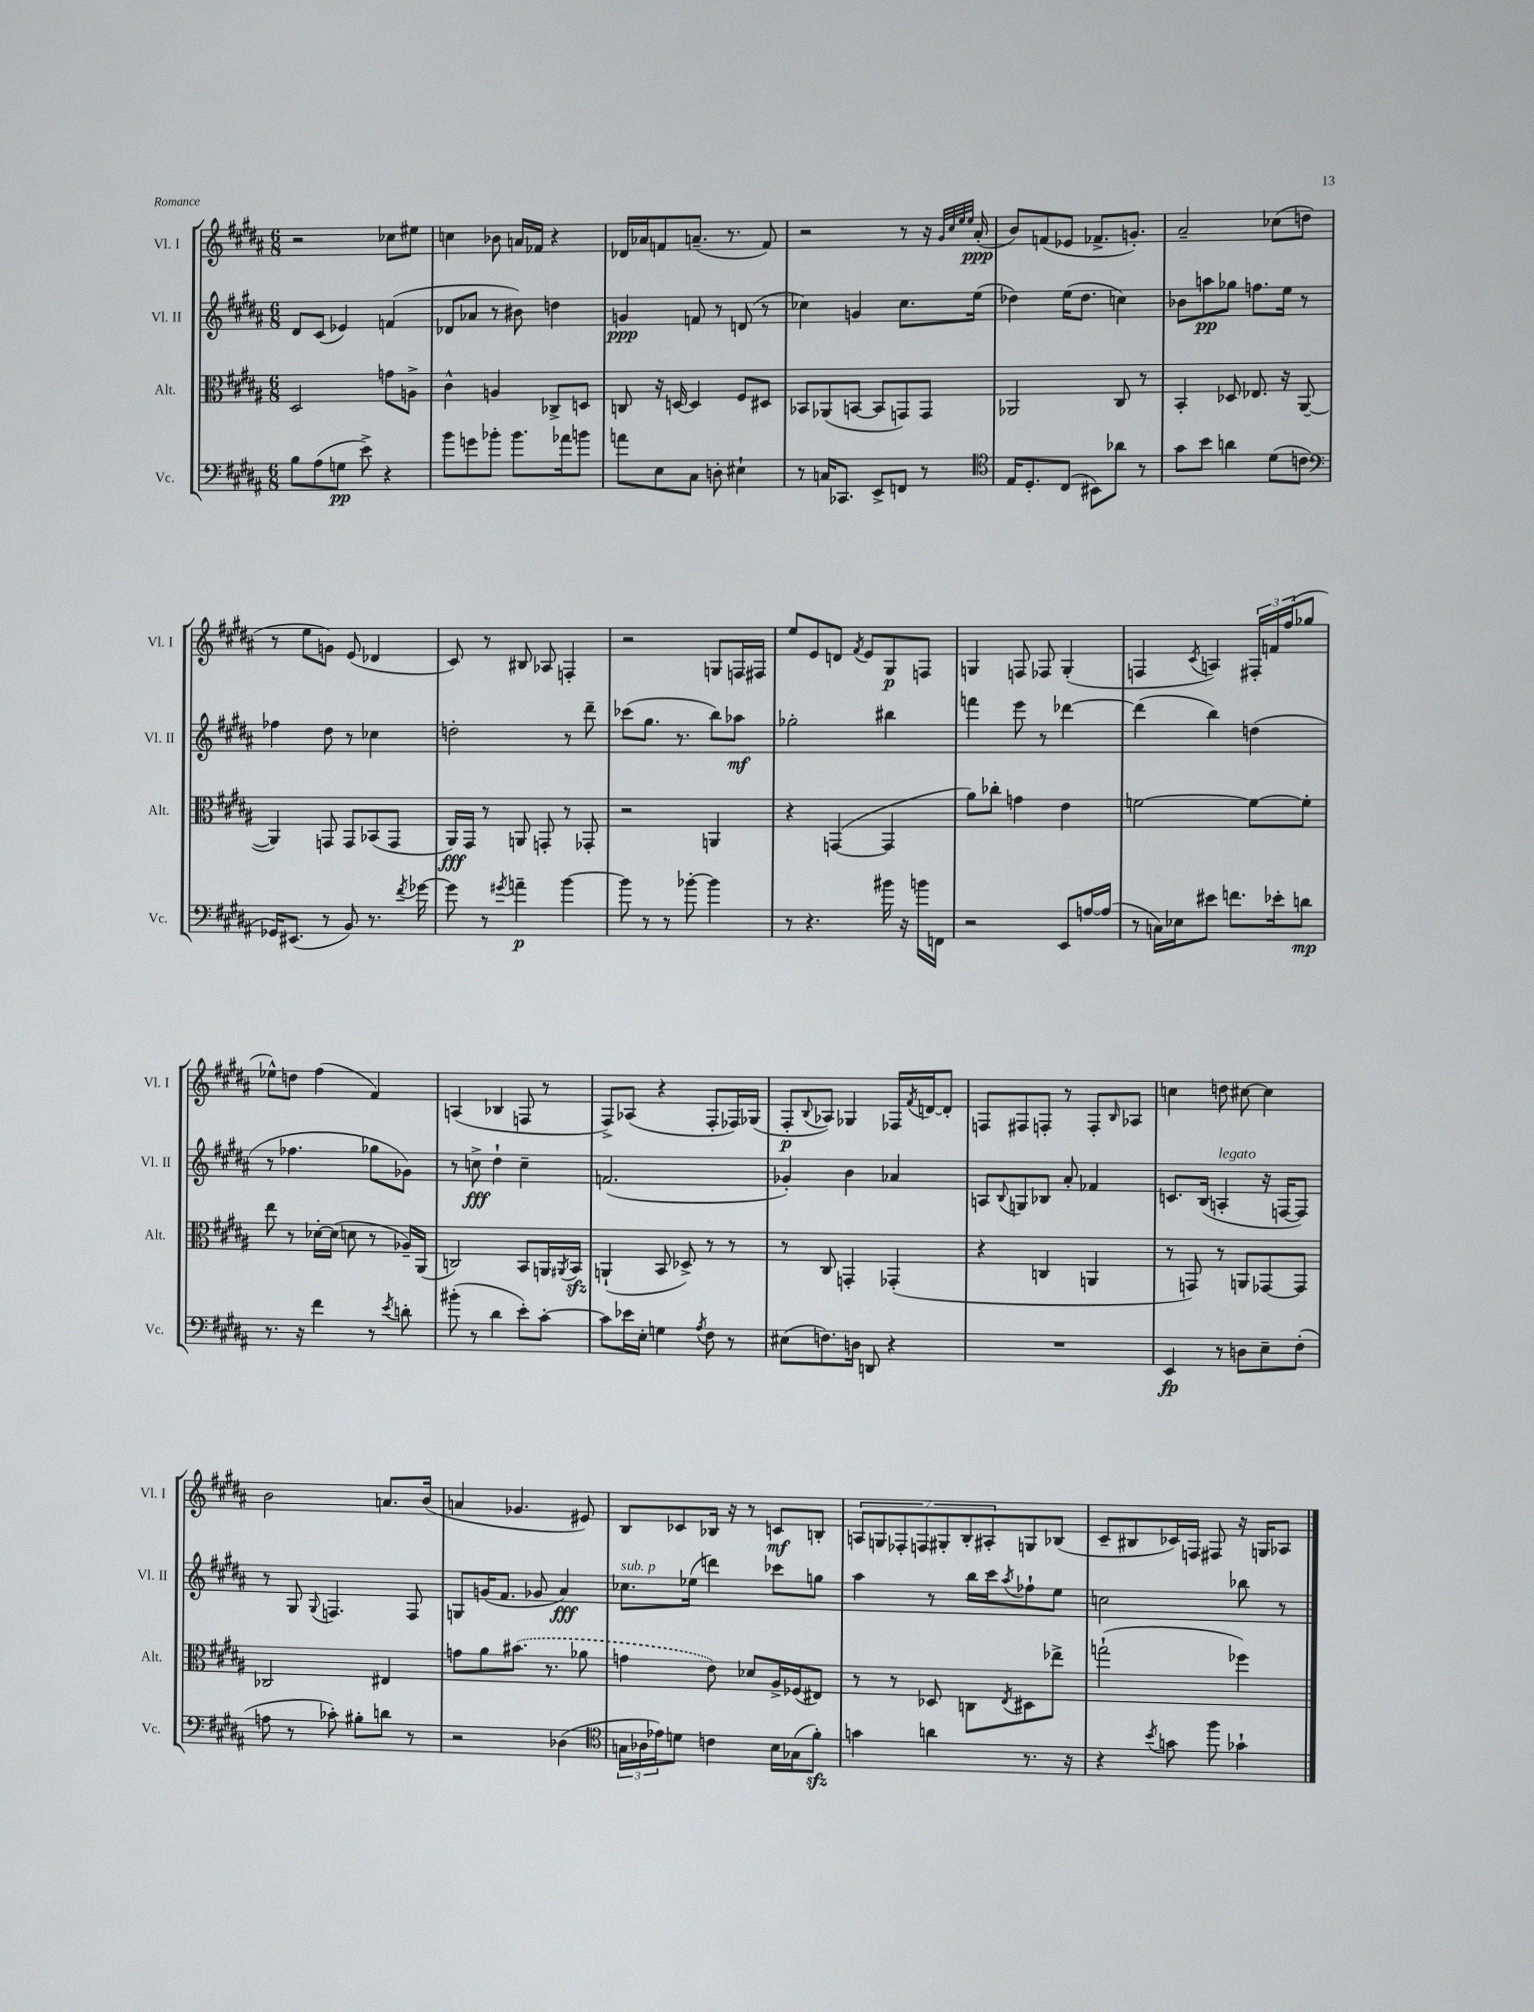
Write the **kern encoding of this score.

**kern	**dynam	**kern	**dynam	**kern	**dynam	**kern	**dynam
*part4	*part4	*part3	*part3	*part2	*part2	*part1	*part1
*staff4	*staff4	*staff3	*staff3	*staff2	*staff2	*staff1	*staff1
*I"Vc.	*	*I"Alt.	*	*I"Vl. II	*	*I"Vl. I	*
*I'Vc.	*	*I'Alt.	*	*I'Vl. II	*	*I'Vl. I	*
*clefF4	*	*clefC3	*	*clefG2	*	*clefG2	*
*k[f#c#g#d#a#]	*	*k[f#c#g#d#a#]	*	*k[f#c#g#d#a#]	*	*k[f#c#g#d#a#]	*
*M6/8	*	*M6/8	*	*M6/8	*	*M6/8	*
=71	=71	=71	=71	=71	=71	=71	=71
8B\L	.	2D#/	.	8d#/L	.	2r	.
(8A#\	.	.	.	(8c#/J	.	.	.
8Gn\J	pp	.	.	4e-X/)	.	.	.
8e^\)	.	.	.	.	.	.	.
4r	.	8gn\L	.	(4fn/	.	8cc-X\L	.
.	.	8An^\J	.	.	.	8ee#X\J	.
=72	=72	=72	=72	=72	=72	=72	=72
8b\L	.	4c#^^\	.	8d-X/L	.	4ccn\	.
8gn\	.	.	.	8a-X/J	.	.	.
8b-X'\J	.	4An/	.	8r	.	8b-X\	.
8.b-\L	.	.	.	8b#X\)	.	16an/LL	.
.	.	.	.	.	.	16f-X/JJ	.
.	.	8C-X^/L	.	4ddn\	.	4r	.
16a-X\k	.	.	.	.	.	.	.
8bn\J	.	8Dn/J	.	.	.	.	.
=73	=73	=73	=73	=73	=73	=73	=73
8an\L	.	8Cn/	.	4gn/	ppp	16d-X/LL	.
.	.	.	.	.	.	16a-X/J	.
8E\	.	16r	.	.	.	8fn/	.
.	.	[16Dn/	.	.	.	.	.
8C#\J	.	4D/]	.	8fn/	.	(8.an~/J	.
8Dn'\	.	.	.	8r	.	.	.
.	.	.	.	.	.	8.r	.
4E#X`\	.	8F#/L	.	(8dn/	.	.	.
.	.	8D#X/J	.	8r	.	8f/)	.
=74	=74	=74	=74	=74	=74	=74	=74
8r	.	8BB-X/L	.	4cc-X\)	.	2r	.
16Cn/KL	.	(8AA-X/	.	.	.	.	.
8.CC-X/J	.	.	.	.	.	.	.
.	.	[8BBn/J	.	4gn/	.	.	.
8EE^/L	.	8BB/L]	.	.	.	.	.
8FFn/J	.	8GGn/)	.	8.cc-\L	.	8r	.
8r	.	8GG/J	.	.	.	16r	.
.	.	.	.	.	.	32qqg#/LLL	.
.	.	.	.	.	.	32qqcc#/	.
.	.	.	.	.	.	32qqee/	.
.	.	.	.	.	.	32qqee/JJJ	.
.	.	.	.	(16ee\Jk	.	(16a#'/	ppp
=75	=75	=75	=75	=75	=75	=75	=75
*clefC4	*	*	*	*	*	*	*
16E/KL	.	2AA-X/	.	4dd-X\)	.	8b/L)	.
8.D#'/	.	.	.	.	.	.	.
.	.	.	.	.	.	(8fn/	.
(8C#/J	.	.	.	(16ee\KL	.	8e-X/J	.
.	.	.	.	8.dd-\J	.	.	.
8BB#X\L)	.	.	.	.	.	8.f-X^/L	.
8a-X\J	.	8C#/	.	4ccn\)	.	.	.
.	.	.	.	.	.	8.gn'/J)	.
8r	.	8r	.	.	.	.	.
=76	=76	=76	=76	=76	=76	=76	=76
8g#\L	.	4BB'/	.	8b-X\L	.	2a#~/	.
8b\J	.	.	.	8aan\	pp	.	.
4an\	.	8D-X/	.	8gg-X\J	.	.	.
.	.	8.E-X/	.	8.ffn\L	.	.	.
(8d#\L	.	.	.	.	.	(8cc-X\L	.
.	.	16r	.	16ee\Jk	.	.	.
8cn\J	.	([8AA#/	.	8r	.	8ddn\J	.
!!LO:LB:g=z
=77	=77	=77	=77	=77	=77	=77	=77
*clefF4	*	*	*	*	*	*	*
16GG-X/KL)	.	4AA#/])	.	4ff-X\	.	8r	.
(8.EE#X/J	.	.	.	.	.	.	.
.	.	.	.	.	.	8ee\L	.
8r	.	8GGn/	.	8dd#\	.	8gn\J)	.
8BB/)	.	8GG/L	.	8r	.	(8e/	.
8.r	.	(8BB-X/	.	4cc-X\	.	4d-X/	.
.	.	8GG/J	.	.	.	.	.
8qf#/	.	.	.	.	.	.	.
[16g-X\	.	.	.	.	.	.	.
=78	=78	=78	=78	=78	=78	=78	=78
8g-\]	.	16AA#/LL)	fff	2ddn'\	.	8c#/)	.
.	.	16GG#/JJ	.	.	.	.	.
8r	.	8r	.	.	.	8r	.
8qg#X/	.	.	.	.	.	.	.
4an~\	p	8AAn/	.	.	.	8B#X/	.
.	.	8GGn'/	.	.	.	8A-X/	.
[4b\	.	8r	.	8r	.	4Fn'/	.
.	.	8GG-X'/	.	8ddd#~\	.	.	.
=79	=79	=79	=79	=79	=79	=79	=79
8b\]	.	2r	.	(8ccc-X\L	.	2r	.
8r	.	.	.	8.gg#\J	.	.	.
8r	.	.	.	.	.	.	.
.	.	.	.	8.r	.	.	.
[8b-X'\	.	.	.	.	.	.	.
4b-\]	.	4AAn/	.	8bb\L)	.	8Gn/L	.
.	.	.	.	8aa-X\J	mf	16Fn/L	.
.	.	.	.	.	.	16F#X/JJ	.
=80	=80	=80	=80	=80	=80	=80	=80
8r	.	4r	.	2gg-X'\	.	8ee/L	.
4.r	.	.	.	.	.	8e/	.
.	.	([4GGn/	.	.	.	8dn/J	.
.	.	.	.	.	.	8qf#/	.
.	.	.	.	.	.	8e/L	.
16b#X\	.	4GG/]	.	4bb#X\	.	8G#/	p
16r	.	.	.	.	.	.	.
16bn\LL	.	.	.	.	.	8Fn/J	.
16FFn\JJ	.	.	.	.	.	.	.
=81	=81	=81	=81	=81	=81	=81	=81
2r	.	8a#\L)	.	4fffn\	.	4Gn/	.
.	.	8cc-X'\J	.	.	.	.	.
.	.	4gn\	.	8eee\	.	8Fn/	.
.	.	.	.	8r	.	8F-X/	.
8EE/L	.	4e\	.	[4ddd-X\	.	(4G'/	.
[16An/L	.	.	.	.	.	.	.
(16A/JJ]	.	.	.	.	.	.	.
=82	=82	=82	=82	=82	=82	=82	=82
8r	.	[2fn\	.	(4ddd-\]	.	4Fn/	.
16Cn\LL)	.	.	.	.	.	.	.
16E-X\J	.	.	.	.	.	.	.
.	.	.	.	.	.	8qc#/	.
8e#X\J	.	.	.	4bb\)	.	4An/)	.
8.fn\L	.	.	.	.	.	.	.
.	.	8f\L_	.	(4ddn\	.	24F#X'/LL	.
.	.	.	.	.	.	24fn/	.
16e-X'\k	.	.	.	.	.	.	.
.	.	.	.	.	.	(24ff#/J	.
8dn\J	mp	8f'\J]	.	.	.	8gg-X/J	.
!!LO:LB:g=z
=83	=83	=83	=83	=83	=83	=83	=83
8.r	.	8ee\	.	8r	.	8ee-X^^\L)	.
.	.	8r	.	4.ff-X\	.	8ddn\J	.
16r	.	.	.	.	.	.	.
4f#\	.	[16d-X'\LL	.	.	.	(4ff#\	.
.	.	(16d-\JJ]	.	.	.	.	.
.	.	8dn\	.	.	.	.	.
8r	.	8r	.	8gg-X\L	.	4f#/)	.
8qe/	.	.	.	.	.	.	.
8dn'\	.	16A-X~/LL)	.	8g-X\J)	.	.	.
.	.	(16AA#/JJ	.	.	.	.	.
=84	=84	=84	=84	=84	=84	=84	=84
(8b#X'\	.	2Cn/)	.	8r	.	(4An/	.
8r	.	.	.	8ccn^\	fff	.	.
4d#\	.	.	.	4dd#`\	.	4B-X/	.
8e'\L)	.	8BB/L	.	4cc~\	.	8Fn/	.
[8c#'\J	.	16AAn/L	.	.	.	8r	.
.	.	8qAA#X/	.	.	.	.	.
.	.	16BBzz/JJ	.	.	.	.	.
=85	=85	=85	=85	=85	=85	=85	=85
8c#\L]	.	(4AAn`/	.	(2.fn/	.	8F#^/L)	.
16e-X\L	.	.	.	.	.	(8A-X/J	.
16E'\JJ	.	.	.	.	.	.	.
4Gn\	.	8BB/	.	.	.	4r	.
.	.	8D-X^/)	.	.	.	.	.
8qA#/	.	.	.	.	.	.	.
8F#\	.	8r	.	.	.	8F#'/L	.
8r	.	8r	.	.	.	16F-X/L)	.
.	.	.	.	.	.	(16G-X/JJ	.
=86	=86	=86	=86	=86	=86	=86	=86
(8E#X\L	.	8r	.	4g-X'/)	.	8F#'/L	p
.	.	.	.	.	.	8qqB/	.
8.Fn\)	.	8C#/	.	.	.	8A-X/J)	.
.	.	4GGn'/	.	4b\	.	4G-X/	.
16Dn\Jk	.	.	.	.	.	.	.
8DDn/	.	.	.	.	.	.	.
4r	.	(4GG-X'/	.	4a-X/	.	16F-X/LL	.
.	.	.	.	.	.	8qf#/	.
.	.	.	.	.	.	[16dn/J	.
.	.	.	.	.	.	8d'/J]	.
=87	=87	=87	=87	=87	=87	=87	=87
2.r	.	4r	.	8An/L	.	8Fn/L	.
.	.	.	.	8qqB/	.	.	.
.	.	.	.	8Gn/	.	8F#X/	.
.	.	4Cn/	.	8B-X/J	.	8Fn'/J	.
.	.	.	.	8a#'/	.	8r	.
.	.	4AAn/	.	4f-X/	.	8F'/L	.
.	.	.	.	.	.	16qqB/	.
.	.	.	.	.	.	8A-X/J	.
=88	=88	=88	=88	=88	=88	=88	=88
4EE/	fp	8r	.	8.cn/L	.	4ccn\	.
.	.	8GGn/)	.	.	.	.	.
.	.	.	.	(16B/Jk	.	.	.
!	!	!	!	!LO:TX:a:i:t=legato	!	!	!
8r	.	8r	.	4An'/	.	8ddn\	.
8Dn\L	.	8AAn/L	.	.	.	[8cc#X\	.
8E~\	.	[8GG-X/	.	16r	.	4cc#\]	.
.	.	.	.	[16Fn/KL	.	.	.
(8F#'\J	.	8GG-/J]	.	8F/J])	.	.	.
!!LO:LB:g=z
=89	=89	=89	=89	=89	=89	=89	=89
8An\	.	2C-X/	.	8r	.	2b\	.
8r	.	.	.	8G#/	.	.	.
.	.	.	.	8qqG#/	.	.	.
8c-X'\)	.	.	.	4.Fn/	.	.	.
8B#X'\L	.	.	.	.	.	.	.
8dn\J	.	4E#X/	.	.	.	8.an/L	.
8r	.	.	.	8F/	.	.	.
.	.	.	.	.	.	(16b/Jk	.
=90	=90	=90	=90	=90	=90	=90	=90
2r	.	8gn\L	.	8Gn/L	.	4an/	.
.	.	8a#\	.	(16gn/K	.	.	.
.	.	.	.	8.f#/J	.	.	.
.	.	(8.b#X\J	.	.	.	4.g-X/	.
.	.	.	.	8g-X/	.	.	.
.	.	8.r	.	.	.	.	.
(4D-X\	.	.	.	4a#/)	fff	.	.
.	.	8a-X\	.	.	.	8e#X/)	.
=91	=91	=91	=91	=91	=91	=91	=91
*clefC4	*	*	*	*	*	*	*
!	!	!	!	!LO:TX:a:i:t=sub. p	!	!	!
24Gn\LL	.	4gn\	.	8.cc-X\L	.	8B/L	.
24A-X\	.	.	.	.	.	.	.
24e-X\J)	.	.	.	.	.	.	.
8dn\J	.	.	.	.	.	8c-X/	.
.	.	.	.	(16ee-X\Jk	.	.	.
4cn\	.	8e\)	.	4dddn\)	.	16B-X/Jk	.
.	.	.	.	.	.	16r	.
.	.	8d-X/L	.	.	.	8r	.
16B\LL	.	16A#^/L	.	8ccc-X\L	.	8cn/L	mf
(16G-X\J	.	(16F-X/J	.	.	.	.	.
8f#zz'\J)	.	8E#X/J)	.	8ggn\J	.	8Bn'/J	.
=92	=92	=92	=92	=92	=92	=92	=92
4gn\	.	8r	.	4aa#\	.	14An/L	.
.	.	.	.	.	.	14Gn/	.
.	.	8r	.	.	.	.	.
.	.	.	.	.	.	14F-X'/	.
.	.	.	.	.	.	14Fn/	.
4an\	.	8D-X/	.	8r	.	.	.
.	.	.	.	.	.	14G#X'/	.
.	.	.	.	.	.	14B'/	.
.	.	8Cn\L	.	16bb\LL	.	.	.
.	.	.	.	.	.	14A#X'/	.
.	.	.	.	16ccc#\J	.	.	.
.	.	8qE/	.	8qaa#/	.	.	.
8.r	.	8D#X\	.	8ff-X`\	.	8Gn/	.
.	.	8ee-X^\J	.	8ee\J	.	(8B-X/J	.
16r	.	.	.	.	.	.	.
=93	=93	=93	=93	=93	=93	=93	=93
4r	.	(2ggn`\	.	2ccn\	.	8c#~/L	.
.	.	.	.	.	.	8B#X/	.
8qb/	.	.	.	.	.	.	.
8gn\	.	.	.	.	.	16c-X/L)	.
.	.	.	.	.	.	16Fn/JJ	.
8ff#\	.	.	.	.	.	8F#X/	.
4g-X`\	.	4ff-X\)	.	8bb-X\	.	16r	.
.	.	.	.	.	.	16Gn/KL	.
.	.	.	.	8r	.	8A-X/J	.
==	==	==	==	==	==	==	==
*-	*-	*-	*-	*-	*-	*-	*-
